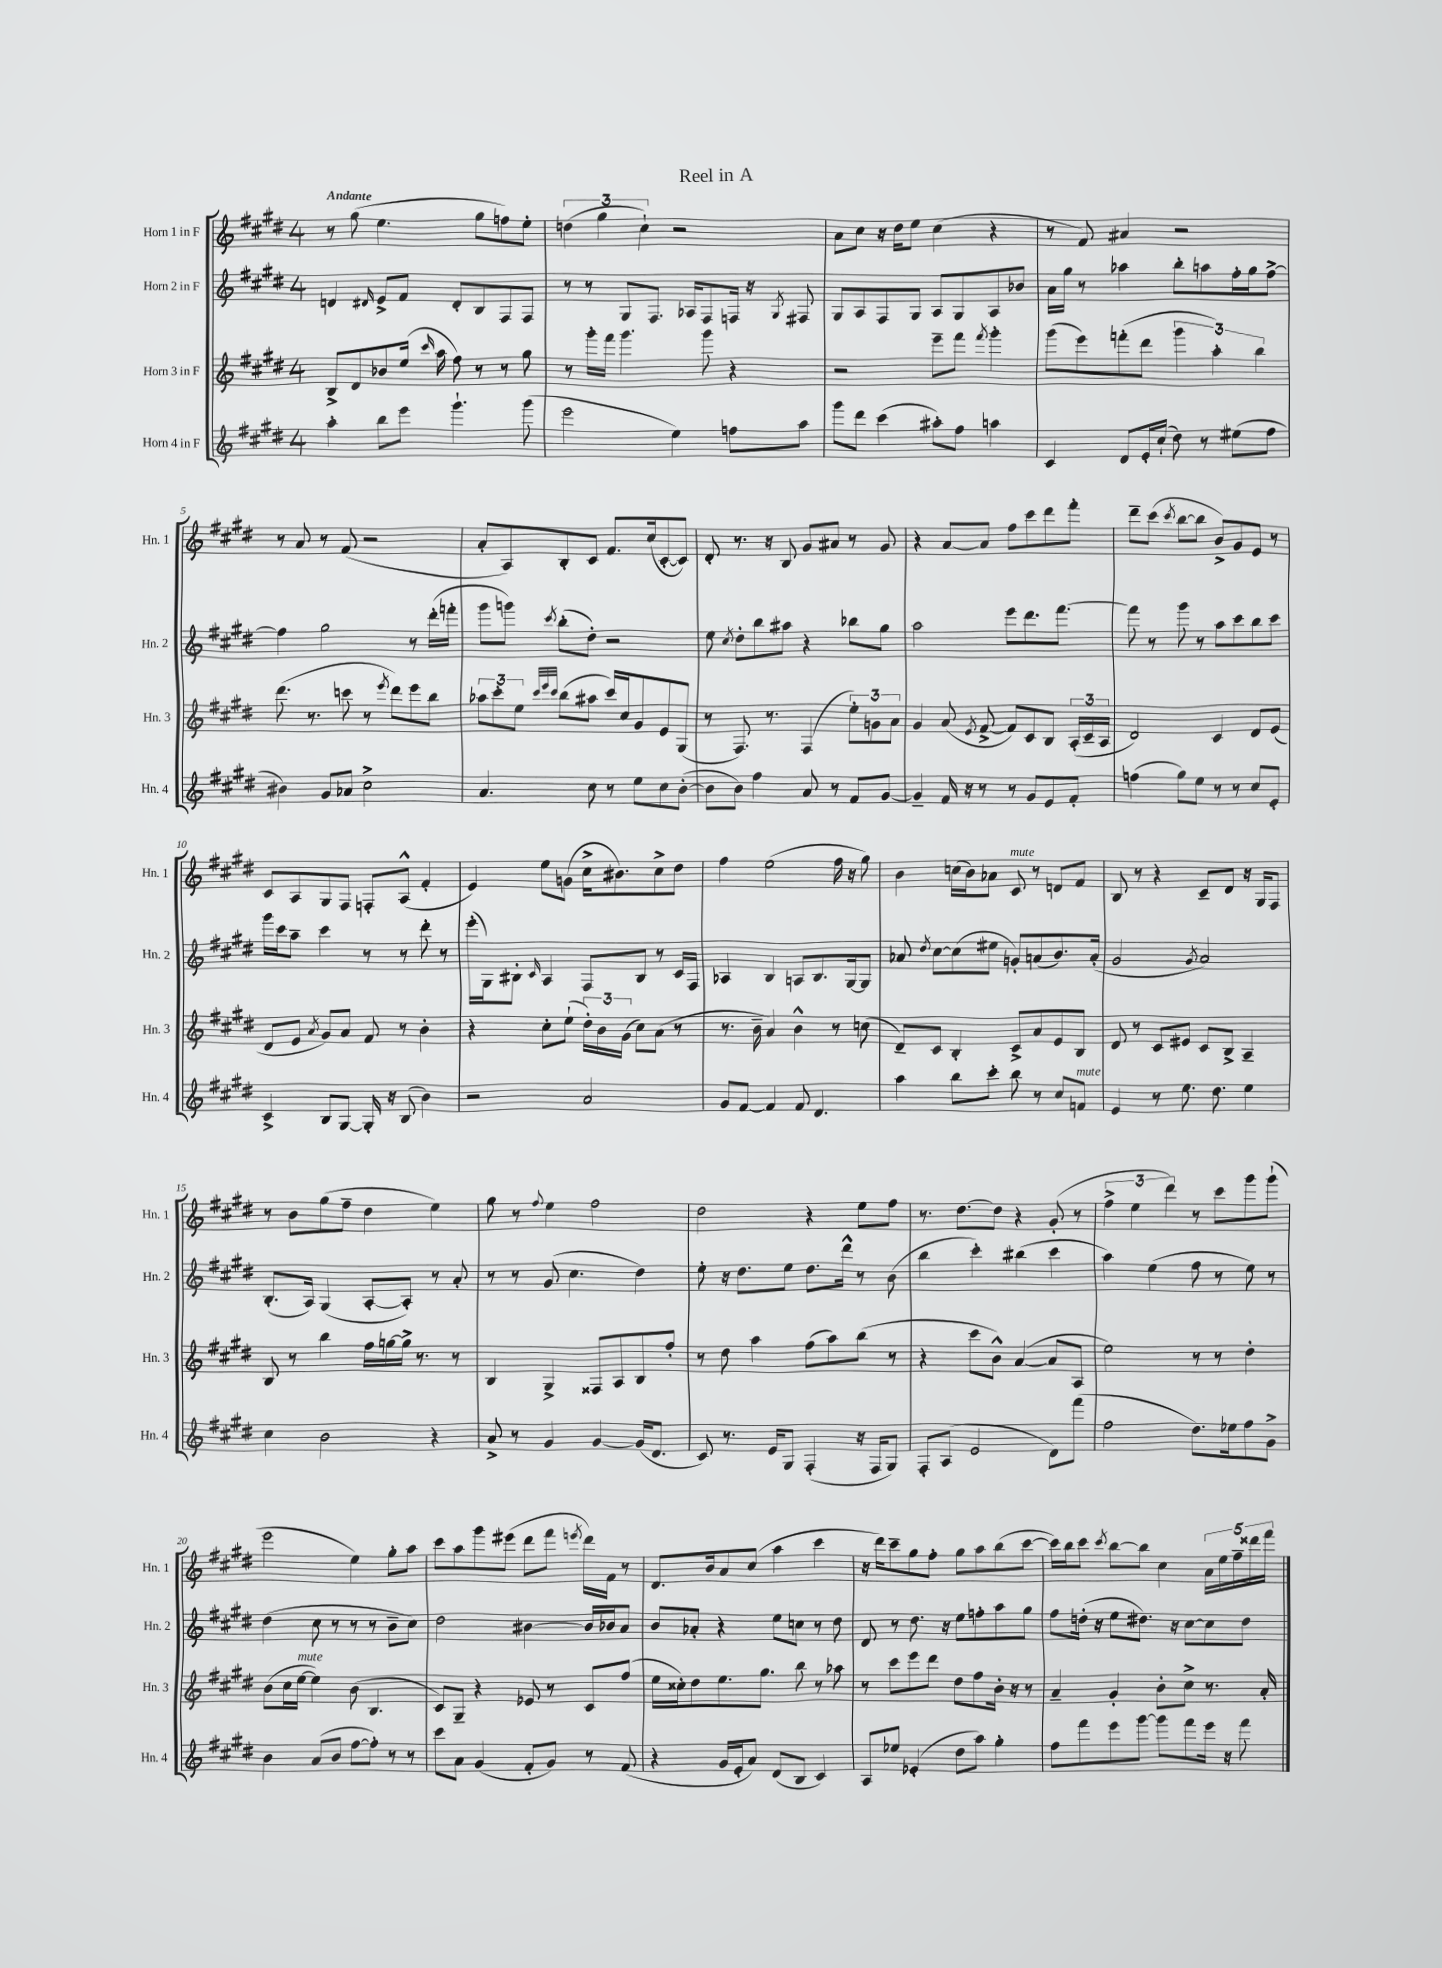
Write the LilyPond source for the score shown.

\header { title = "Reel in A" }
<<
\new StaffGroup <<
\new Staff = "s0" \with { instrumentName = "Horn 1 in F" shortInstrumentName = "Hn. 1" } {
    \clef treble \key e \major \once \override Staff.TimeSignature.style = #'single-digit \time 4/4 \tempo "Andante"
    \autoBeamOff r8 gis''8( e''4. gis''8[ f''8) e''8]-. |
    \tuplet 3/2 { d''4( gis''4 cis''4-!) } r2 |
    a'8[ cis''8] r16 dis''16[ e''8] cis''4( r4 |
    r8 fis'8) ais'4 r2 |
    r8 a'8 r8 fis'8( r2 |
    a'8[-. a8) b8-. cis'8] fis'8.[ cis''16( cis'8~-. cis'8]) |
    dis'8-. r8. r16 b8 gis'8[ ais'8] r8 gis'8 |
    r4 a'8[~ a'8] fis''8[ cis'''8 dis'''8 fis'''8]-. |
    dis'''8[-- cis'''8]( \acciaccatura { cis'''8 } b''8[~ b''8] b'8[->) gis'8 e'8] r8 |
    cis'8[ a8 gis8 fis8] f8[-. a8]-^( fis'4-. |
    e'4) e''8[ g'8]( cis''16[-> bis'8.) cis''8-> dis''8] |
    fis''4 e''2( fis''16 r16 gis''8) |
    b'4 c''16[( b'16) aes'8] cis'8^\markup { \italic "mute" } r8 d'8[ fis'8] |
    b8 r8 r4 cis'8[-- dis'8] r16 gis16[ fis8] |
    r8 b'8[ gis''8( fis''8]-- dis''4 e''4) |
    gis''8 r8 \appoggiatura { fis''8 } e''4 fis''2 |
    dis''2 r4 e''8[ fis''8] |
    r8. dis''8.[~ dis''8] r4 gis'8-.( r8 |
    \tuplet 3/2 { fis''4-> e''4 dis'''4) } r8 cis'''8[ gis'''8 gis'''8]-!( |
    e'''2 e''4) gis''8[-. a''8] |
    cis'''8[ a''8 gis'''8 eis'''8]( dis'''8[ fis'''8] \acciaccatura { e'''8 } dis'''16[) fis'16] r8 |
    dis'8.[ b'16 a'8 cis''8]( a''4 cis'''4 |
    r16 dis'''16[) cis'''8-- gis''8 fis''8]-. gis''8[ a''8 b''8( cis'''8]~ |
    cis'''16[) b''16 cis'''8] \acciaccatura { cis'''8 } b''8[~ b''8] cis''4 \tuplet 5/4 { a'16[ e''16 fis''16-- disis'''16 fis'''16] } \bar "|." |
}
\new Staff = "s1" \with { instrumentName = "Horn 2 in F" shortInstrumentName = "Hn. 2" } {
    \clef treble \key e \major \once \override Staff.TimeSignature.style = #'single-digit \time 4/4
    \autoBeamOff d'4 \grace { dis'16 } e'8[-> fis'8] dis'8[-. b8 fis8 fis8] |
    r8 r8 gis8[ fis8.] aes16[ fis8 f16] r16 \acciaccatura { gis8 } fis8 |
    gis8[ a8 fis8 gis8] a8[ gis8 a8 bes'8] |
    a'16[ gis''16] r8 aes''4 b''8[-. a''8 fis''16-. gis''16 fis''8]~-> |
    fis''4 gis''2 r8 dis'''16[-.( f'''16]-. |
    gis'''8[ g'''8]) \acciaccatura { cis'''8 } b''8[-.( dis''8]-.) r2 |
    e''8 \acciaccatura { cis''8 } dis''8[-. b''8 ais''8] r4 bes''8[ gis''8] |
    a''2 e'''8[ dis'''8. fis'''8.]~ |
    fis'''8 r8 gis'''8 r8 a''8[ cis'''8 b''8 cis'''8] |
    gis'''16[ cis'''16 a''8]-- cis'''4 r8 r8 dis'''8-. r8 |
    e'''16[-.( gis16) bis8]-. \grace { cis'16 } a4 fis8[ bis8] r8 cis'16[ fis16] |
    aes4 b4 a8[ b8. gis16~ gis8] |
    aes'8 \acciaccatura { dis''8 } cis''8[~ cis''8( eis''8] g'8[-.) a'8( b'8.) a'16]-.( |
    gis'2 \acciaccatura { gis'8 } a'2) |
    b8.[-.( a16]) gis4( a8[~-. a8]-.) r8 a'8-. |
    r8 r8 gis'8( cis''4. dis''4) |
    e''8-. r16 dis''8.[ e''8] dis''8.[ dis'''16]-^ r8 b'8( |
    b''4 cis'''4-.) bis''4( cis'''4 |
    a''4) e''4( fis''8 r8 e''8) r8 |
    dis''4( cis''8 r8 r8 r8 b'8[-- cis''8]) |
    dis''2 bis'4~ bis'16[ bes'16 a'8] |
    b'8[ aes'8]-. r4 e''8[ c''8] r8 dis''8 |
    dis'8 r8 dis''8. r16 e''8[ f''8-. a''8 gis''8] |
    fis''8[ d''16]-.( r16 e''8[ dis''8.]) r16 cis''8[~ cis''8 dis''8] \bar "|." |
}
\new Staff = "s2" \with { instrumentName = "Horn 3 in F" shortInstrumentName = "Hn. 3" } {
    \clef treble \key e \major \once \override Staff.TimeSignature.style = #'single-digit \time 4/4
    \autoBeamOff b8[-> dis'8 bes'8 e''16]( \grace { cis'''16 } a''16 fis''8) r8 r8 gis''8 |
    r8 gis'''16[-. fis'''16] gis'''4. gis'''8 r4 |
    r2 e'''8[-- fis'''8] \acciaccatura { fis'''8 } gis'''4-. |
    gis'''8[( e'''8) f'''8-.( dis'''8] \tuplet 3/2 { gis'''4 a''4-.) b''4 } |
    dis'''8.( r8. c'''8 r8 \acciaccatura { e'''8 } dis'''8[) e'''8 b''8] |
    \tuplet 3/2 { aes''8[ cis'''8-. e''8] } \grace { cis'''32[ e'''32 cis'''32] } b''8[( ais''8] cis'''16[) cis''16 gis'8 e'8 gis8]( |
    r8 fis8.) r8. fis4( \tuplet 3/2 { e''8[-.) g'8 a'8] } |
    gis'4 a'8( \acciaccatura { e'8 } fis'8~-> fis'8[) cis'8 b8] \tuplet 3/2 { a16[-.( cis'16-- a16] } |
    dis'2) cis'4 dis'8[ e'8]( |
    dis'8[ e'8] \acciaccatura { a'8 } gis'8[) a'8] fis'8 r8 b'4-. |
    r4 cis''8[-. e''8]-!( \tuplet 3/2 { dis''16[-.) b'16 gis'16]( } cis''8[) a'8]( r8 |
    r8. b'16-- a'4) b'4-^ r8 c''8( |
    dis'8[--) cis'8] b4-. cis'8[-> a'8 e'8 b8] |
    dis'8 r8 cis'8[ eis'8] cis'8[ b8]-> a4-- |
    b8 r8 b''4 fis''16[ g''16~ g''16]-> r8. r8 |
    b4 gis4-> fisis8[ a8 b8 fis''8]-. |
    r8 dis''8 a''4 fis''8[( a''8) b''8]( r8 |
    r4 cis'''8[ b'8]-^) a'4~( a'8[ a8] |
    e''2) r8 r8 dis''4-. |
    b'8[( cis''16 e''16]~^\markup { \italic "mute" } e''4) b'8( b4. |
    cis'8[) gis8]-- r4 ees'8 r8 cis'8[ fis''8]( |
    e''16[ cisis''16-.) dis''8 e''8. gis''8.] b''8 r8 aes''8 |
    r8 cis'''8[ e'''8 dis'''8] dis''8[ fis''8 b'16]-. r16 r8 |
    a'4-- gis'4-. b'8[-. cis''8]-> r8. a'16-. \bar "|." |
}
\new Staff = "s3" \with { instrumentName = "Horn 4 in F" shortInstrumentName = "Hn. 4" } {
    \clef treble \key e \major \once \override Staff.TimeSignature.style = #'single-digit \time 4/4
    \autoBeamOff a''4-. b''8[ e'''8] gis'''4.-! gis'''8( |
    e'''2 e''4) f''8[ a''8] |
    gis'''8[ dis'''8] cis'''4( ais''8[-.) fis''8] a''4 |
    cis'4 dis'8[ e'16-. cis''16]-!( dis''8) r8 eis''8[( fis''8] |
    bis'4) gis'8[ aes'8] cis''2-> |
    a'4. cis''8 r8 e''8[ cis''8 b'8]~-.( |
    b'8[ b'8]) fis''4 a'8 r8 fis'8[ gis'8]~ |
    gis'4-- fis'16 r16 r8 r8 gis'8[ e'8 fis'8]-. |
    f''4( gis''8[) e''8] r8 r8 cis''8[ e'8]-. |
    cis'4-> b8[ gis8]~ gis16-. r16 b8( b'4) |
    r2 a'2 |
    gis'8[ fis'8]~ fis'4 fis'8 dis'4. |
    a''4 b''8[ cis'''8]-. b''8 r8 cis''8[ f'8]^\markup { \italic "mute" } |
    e'4 r8 e''8. dis''8. e''4 |
    cis''4 b'2 r4 |
    a'8-> r8 gis'4 gis'4~ gis'16[( dis'8.] |
    cis'8) r8. e'16[ gis8] fis4-.( r16 fis16[ gis8]) |
    fis8[-. a8]( e'2 dis'8[) fis'''8]( |
    fis''2 dis''8.[) ees''16 fis''8 gis'8]-> |
    b'4 a'8[( b'8] fis''8[~ fis''8]-.) r8 r8 |
    cis'''8[ a'8] gis'4( fis'8[-. gis'8]) r8 fis'8( |
    r4 gis'16[ e'16-. a'8]) dis'8[( b8] cis'4) |
    a8[ ees''8] ees'4-.( dis''8[ a''8]) gis''4-. |
    fis''8[ fis'''8 e'''8 gis'''8]~ gis'''8[ fis'''8 e'''16] r16 fis'''8 \bar "|." |
}
>>
>>
